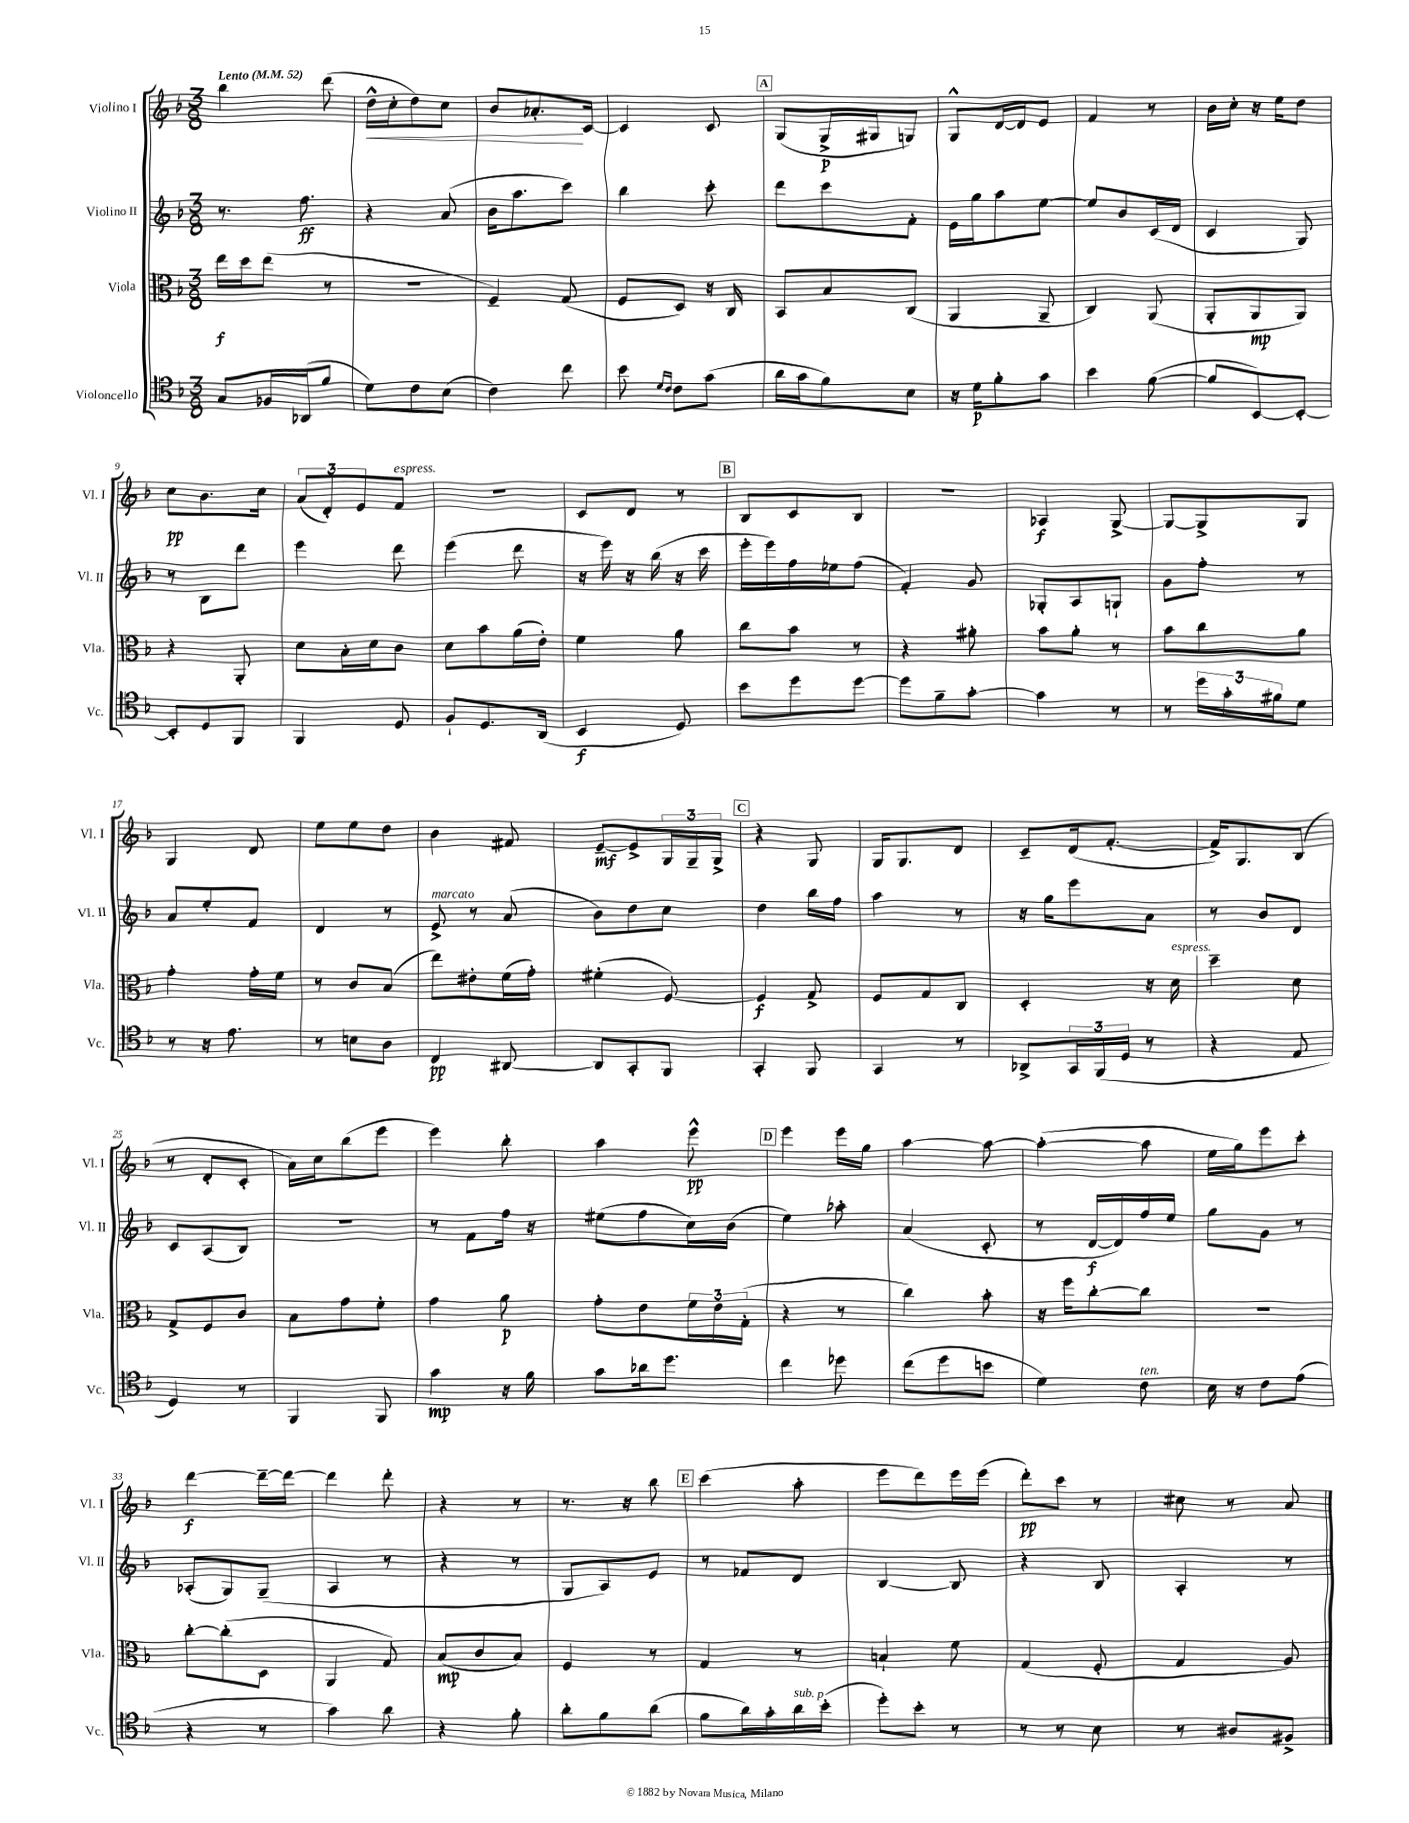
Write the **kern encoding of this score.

**kern	**kern	**kern	**kern
*staff4	*staff3	*staff2	*staff1
*clefC4	*clefC3	*clefG2	*clefG2
*k[b-]	*k[b-]	*k[b-]	*k[b-]
*M3/8	*M3/8	*M3/8	*M3/8
*MM52	*MM52	*MM52	*MM52
8G/L	16ee\LL	8.r	4bb-\
.	16dd\J	.	.
16F-/L	(8ee\J	.	.
(16AA-/J	.	8.ff\	.
8f/J	8r	.	(8ddd\
=	=	=	=
8d\L)	4.r	4r	16dd^^\LL
.	.	.	16cc'\J
8c\	.	.	8dd\)
(8B-\J	.	(8a/	8cc\J
=	=	=	=
4c\)	4F~/)	16b-\LK	8b-/L
.	.	8.aa\	.
.	.	.	8.a-'/
8cc\	(8G/	8ccc\J)	.
.	.	.	[16c/Jk
=	=	=	=
8b-\	8F/L	4bb-\	4c/]
16qqd/LL	.	.	.
16qqc/JJ	.	.	.
8c\L	8D/J)	.	.
(8g\J	16r	8ccc'\	8c/
.	16C/	.	.
=	=	=	=
16a\LL	8BB-/L	8ddd\L	(8G/L
16g\J	.	.	.
8f\)	8B-/	8ccc\	16G^/L
.	.	.	16G#/J
8B-\J	(8C/J	8f'\J	8G/J)
=	=	=	=
16r	4AA/	16e\LL	8G^^/L
16d\LK	.	16gg\J	.
8f'\	.	8aa\	[16d/L
.	.	.	16d/]J
8g\J	8AA~/	[8ee\J	8e/J
=	=	=	=
4b-\	4C/)	8ee/]L	4f/
.	.	8b-/	.
([8f\	(8AA/	(16c/L	8r
.	.	16d/JJ	.
=	=	=	=
8f/]L	8AA'/L	4c/	16b-\LL
.	.	.	16cc'\JJ
[8BB-/)	8AA/	.	16r
.	.	.	16ee\LK
8BB-'/_J	8AA/J)	8G/)	8dd\J
=	=	=	=
8BB-'/]L	4r	8r	8cc\L
8D/	.	8B-\L	8.b-\
8FF/J	8AA'/	8ddd\J	.
.	.	.	16cc\Jk
=	=	=	=
4FF/	8d\L	4eee\	(12a/L
.	.	.	12d'/)
.	16B-'\L	.	.
.	.	.	12e/
.	16d\J	.	.
8D/	8c\J	8ddd\	8f/J
=	=	=	=
8F`/L	8d\L	(4eee\	4.r
8.D/	8b-\	.	.
.	(16a\L	8ddd\	.
(16AA/Jk	16e'\JJ)	.	.
=	=	=	=
4BB-/	4f\	16r	8c/L
.	.	16eee\)	.
.	.	16r	8d/J
.	.	(16bb-\	.
8D/)	8a\	16r	8r
.	.	16ccc\	.
=	=	=	=
8b-\L	8cc\L	16eee'\LL	8B-/L
.	.	16eee\)	.
8dd\	8b-\J	16ff\	8c/
.	.	16ee-\J	.
[8dd\J	8r	(8ff\J	8B-/J
=	=	=	=
8dd\]L	4r	4f'/)	4.r
8f~\	.	.	.
[8g'\J	8a#'\	8g/	.
=	=	=	=
4g\]	8b-\L	8G-'/L	4A-/
.	8a'\J	8A/	.
8r	8r	8G`/J	[8G^/
=	=	=	=
8r	8b-\L	8g\L	8G/_L
24dd\LL	8cc\	8ff'\J	8G^/]
24g'\	.	.	.
24f#\J	.	.	.
8d\J	8a\J	8r	8G/J
=	=	=	=
8r	4g'\	8a/L	4G/
16r	.	8ee'/	.
8.e\	.	.	.
.	16g'\LL	8f/J	8d/
.	16f\JJ	.	.
=	=	=	=
8r	8r	4d/	8ee\L
8B\L	8c/L	.	8ee\
8A\J	(8B-/J	8r	8dd\J
=	=	=	=
4C/	8ee\L)	8e^/	4b-\
.	8e#'\	8r	.
[8AA#/	(16f\L	(8a/	8f#/
.	16g'\JJ)	.	.
=	=	=	=
8AA#/]L	(4f#'\	8b-\L)	[8e~/L
8GG'/	.	8dd\	8e^/]
8FF/J	[8F/)	8cc\J	24G/L
.	.	.	24G~/
.	.	.	24G^/JJ
=	=	=	=
4GG'/	4F/]	4dd\	4r
8FF/	8G^/	16bb-\LL	8G/
.	.	16ff\JJ	.
=	=	=	=
4GG/	8F/L	4aa\	16G/LK
.	.	.	8.G/
.	8G/	.	.
8r	8C/J	8r	8d/J
=	=	=	=
8AA-^/L	4D'/	16r	8c~/L
.	.	16gg\LK	.
24GG/L	.	8eee\	(16d/k
(24FF/	.	.	.
.	.	.	[8.f'/J
24D/JJ	.	.	.
8r	16r	8a\J	.
.	16d\	.	.
=	=	=	=
4r	4dd~\	8r	16f^/]LK)
.	.	.	8.G/
.	.	8b-/L	.
8E/	8d\	8d/J	(8B-/J
=	=	=	=
4D/)	8G^/L	8c/L	8r
.	8F/	(8A/	8d'/L
8r	8c/J	8B-/J)	8c'/J
=	=	=	=
4FF/	8B-\L	4.r	16a\LL)
.	.	.	16cc\J
.	8g\	.	(8bb-\
8FF/	8f'\J	.	8eee\J
=	=	=	=
4g\	4g\	8r	4eee\)
.	.	8f\L	.
16r	8a\	16ff\Jk	8bb-'\
16f\	.	16r	.
=	=	=	=
8g\L	8g'\L	(8ee#\L	4aa\
16a-\k	8e\	8ff\	.
8.dd\J	.	.	.
.	24f\L	16cc\L)	8eee^^\
.	24e\	.	.
.	.	(16b-\JJ	.
.	(24G'\JJ	.	.
=	=	=	=
4cc\	4r	4ee\)	4eee\
8dd-\	8r	8aa-'\	16eee\LL
.	.	.	16gg\JJ
=	=	=	=
(8cc\L	4cc\)	(4a/	[4aa\
8dd\	.	.	.
8b\J	8b-'\	8c'/	8aa\_
=	=	=	=
4d\)	16r	8r	(4aa'\_
.	16ff\LK	.	.
.	[8cc'\	[16d/LL	.
.	.	16d/])	.
8c\	8cc\]J	16ff/	8aa\]
.	.	16ee/JJ	.
=	=	=	=
16B-\	4.r	8gg\L	16ee\LL
16r	.	.	16gg\J)
8c\L	.	8g\J	8eee\
(8e\J	.	8r	8ccc'\J
=	=	=	=
4r	[8cc'\L	(8A-'/L	[4ddd\
.	(8cc'\]	8G/)	.
8r	8D\J	(8G~/J	16ddd~\_LL
.	.	.	16ddd\_JJ
=	=	=	=
4g\)	4AA/	4A/	4ddd\]
8a\	8G/)	8r	8ddd'\
=	=	=	=
4r	(8B-/L	4r	4r
.	8c/	.	.
8f'\	8B-/J)	8r	8r
=	=	=	=
8a'\L	4F/	8G/L	8.r
8f\	.	8A/)	.
.	.	.	16r
(8a\J	8r	8e/J	8bb-\
=	=	=	=
8f\L	4G/	8r	(4ccc\
16a\L)	.	8f-/L	.
16g'\	.	.	.
16a\	8r	8d/J	8aa'\
(16b-'\JJ	.	.	.
=	=	=	=
8dd'\L)	4B`/	[4B-/	8eee\L
8b-'\J	.	.	8ddd\)
8r	8f\	8B-/]	16eee\L
.	.	.	(16eee\JJ
=	=	=	=
8r	(4G/	4r	8ddd'\L)
8r	.	.	8ccc\J
8B-\	8F'/	8B-/	8r
=	=	=	=
8r	4G/	4A'/	8cc#\
8A#/L	.	.	8r
8F#^/J	8A/)	8r	8a/
==	==	==	==
*-	*-	*-	*-
